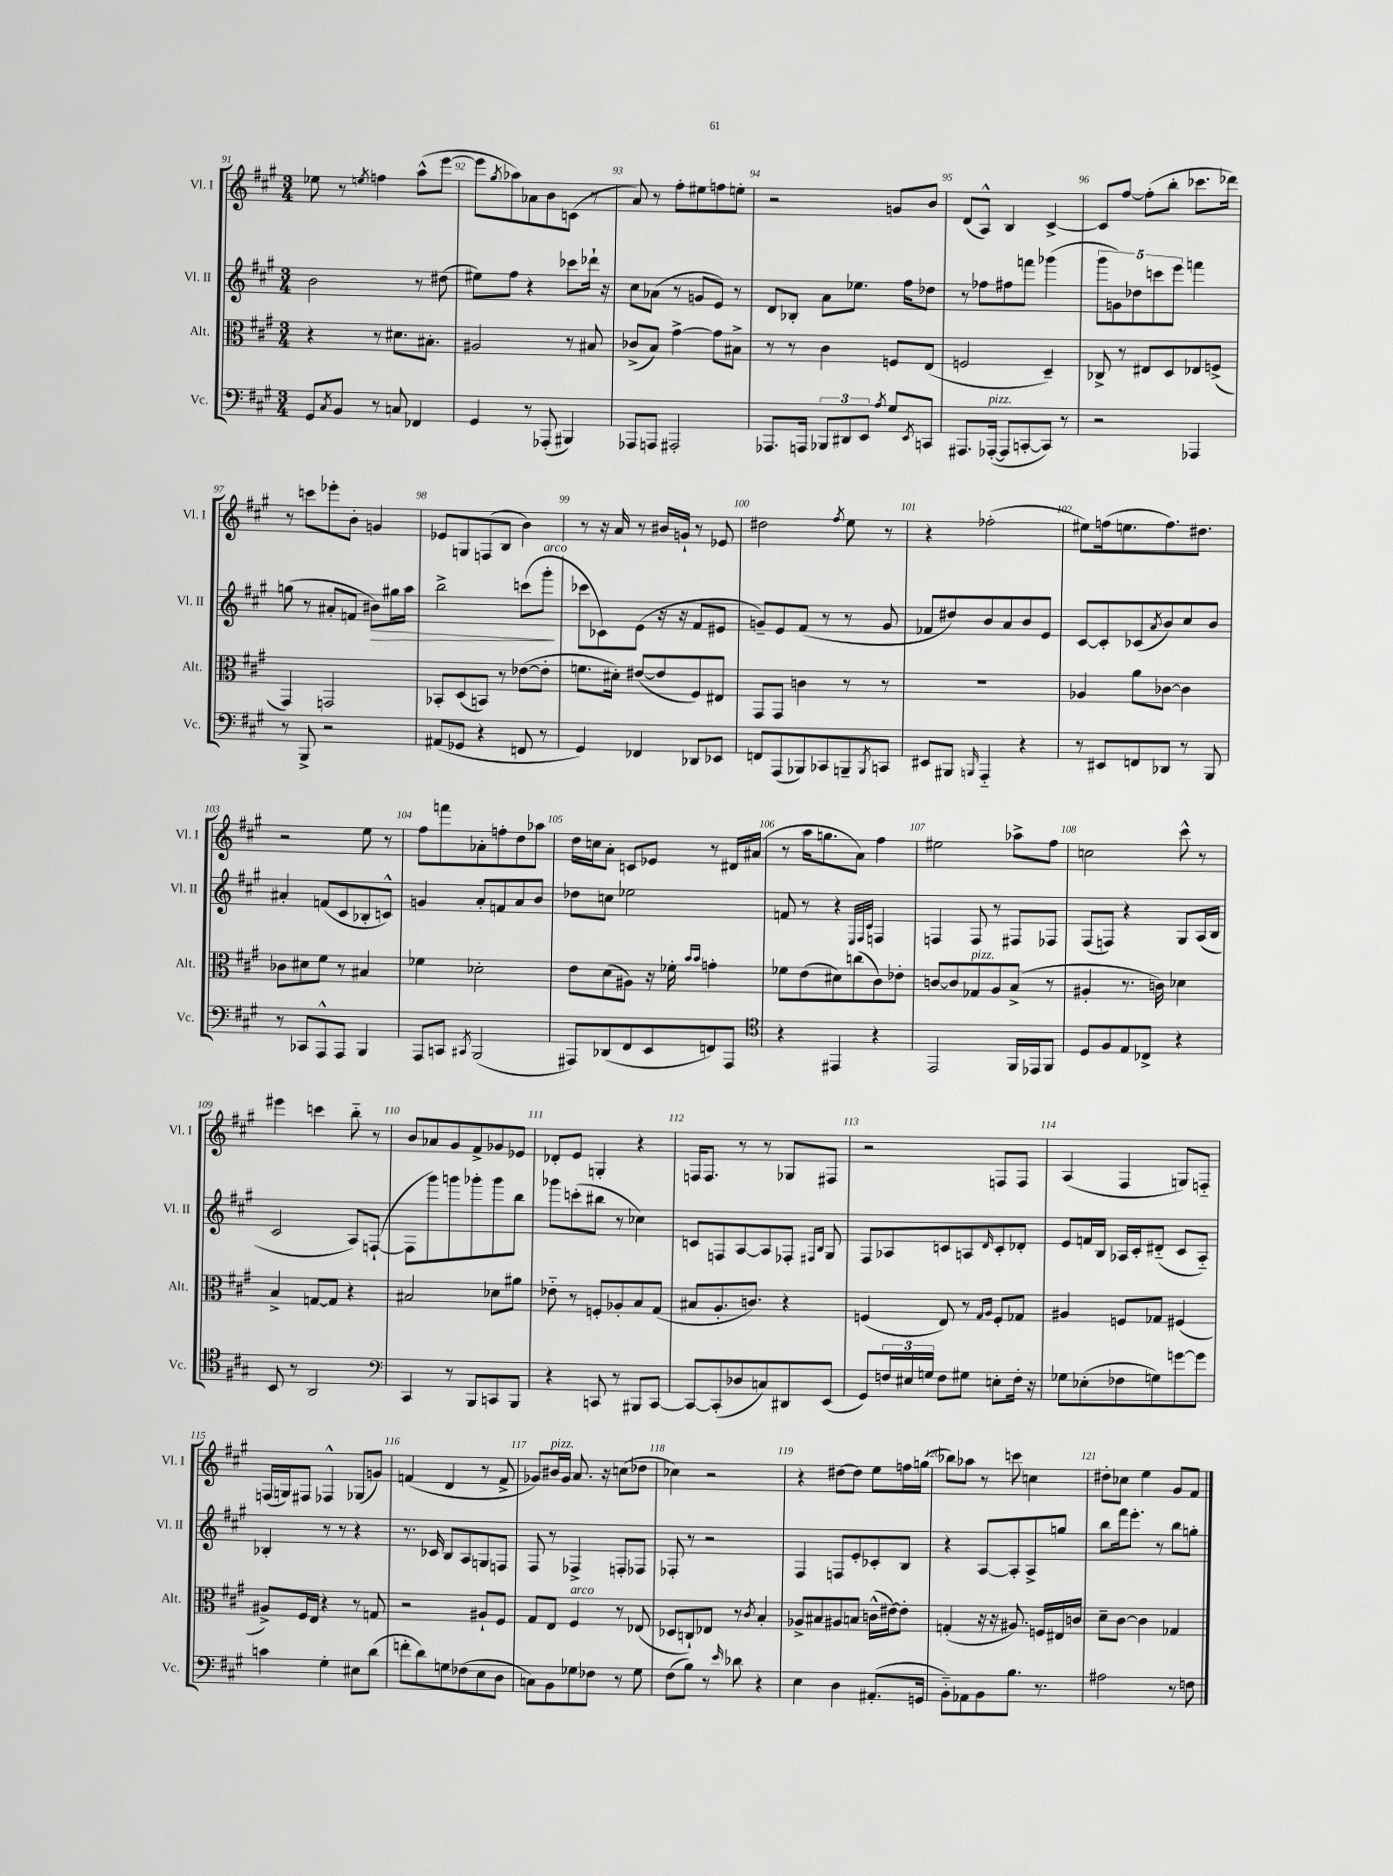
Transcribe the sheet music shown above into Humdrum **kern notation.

**kern	**kern	**kern	**kern
*staff4	*staff3	*staff2	*staff1
*clefF4	*clefC3	*clefG2	*clefG2
*k[f#c#g#]	*k[f#c#g#]	*k[f#c#g#]	*k[f#c#g#]
*M3/4	*M3/4	*M3/4	*M3/4
8GG#/L	4r	2b\	8ee-\
8qC#/	.	.	.
8BB/J	.	.	8r
.	.	.	8qee/
8r	8r	.	4ff\
8C/	8.d#\L	.	.
4FF-/	.	8r	(8aa^^\L
.	8.B#'\J	.	.
.	.	(8dd#\	[8eee\J
=	=	=	=
4GG#/	2A#/	8ee#\L)	8eee\]L
.	.	.	8qgg#/
.	.	8ff#\J	8aa-\)
8r	.	4r	8a-\
(8AAA-'/	.	.	8b\
4BBB#/)	8r	8ccc-\L	(8c\J
.	8B#/	16ddd-`\Jk	8r
.	.	16r	.
=	=	=	=
8AAA-/L	(8c-^/L	8cc#\L	8a/)
8AAA/J	8B/J)	(8a-\J	8r
2AAA#'/	[4g#^\	8r	8ff#'\L
.	.	8g/L	8ee#\
.	8g#\]L	8e/J)	8ff\
.	8B#^\J	8r	8ee'\J
=	=	=	=
8.AAA-/L	8r	8d/L	2r
.	8r	8B-'/J	.
16AAA/Jk	.	.	.
12BBB-/L	4c#\	8a\L	.
12DD#/	.	.	.
.	.	8.ee-\J	.
12EE/J	.	.	.
8qA/	.	.	.
8G#/L	8F/L	.	8g/L
.	.	16ff#\LK	.
8qEE/	.	.	.
8CC/J	(8E/J	8dd-\J	8b/J
=	=	=	=
8.AAA#/L	2F/	8r	(8d/L
.	.	8ff-\L	8A^^/J)
([16AAA-'/Jk	.	.	.
8AAA-/]L	.	8ff#\	4B/
[8CC'/	.	8fff\J	.
8CC/]J)	4D~/)	(4ggg-\	[4c#^/
8r	.	.	.
=	=	=	=
2r	8C-^/	10ggg#\L	8c#/]L
.	.	10g\)	.
.	8r	.	[8ff#/J
.	.	10dd-\	.
.	8E#/L	.	(8ff#'\]L
.	.	10ccc\	.
.	8D/	.	8bb'\J
.	.	10eee\J	.
4AAA-/	8E-/	4fff\	8.ccc-\L
.	(8F^/J	.	.
.	.	.	16ddd-\Jk)
=	=	=	=
8r	4GG#/)	(8gg\	8r
8BBB^/	.	8r	8ccc\L
2r	2GG/	8a#'/L	8eee-'\
.	.	8f/J	8b'\J
.	.	8b#\L)	4g/
.	.	16gg#\L	.
.	.	16aa\JJ	.
=	=	=	=
(8AA#/L	8BB-'/L	2bb^\	8e-/L
8GG-/J	(8D/	.	8G/
4r	8BB/J)	.	(8F/
.	8r	.	8B/J
8FF/	([8e-\L	(8ccc\L	4b\)
8r	8e-'\]J	8ggg#'\J	.
=	=	=	=
4GG#/)	8.f\L	8ccc-\L	8r
.	.	8c-\)	16r
.	16d#'\Jk)	.	16a/
4FF-/	([8e#/L	(8e\J	8r
.	8e#/]	16r	16b#/LL
.	.	16r	16g`/JJ
8DD-/L	8F#/)	8f#/L	8r
8EE-/J	8E#/J	8e#/J	8e-/
=	=	=	=
8FF/L	8GG#/L	8g~/L)	2dd#\
(8AAA/	8GG#/J	8e/	.
8BBB-/)	4c\	(8f#/J	.
8CC-/	.	8r	.
.	.	.	8qff#/
8BBB~/	8r	8r	8ee\
8qBBB/	.	.	.
8CC/J	8r	8g/	8r
=	=	=	=
8EE#/L	2.r	8f-/L	4r
8BBB#/J	.	8dd#/)	.
16qqBBB/	.	.	.
4AAA'~/	.	8b/	(2ff-'\
.	.	8a/	.
4r	.	8b/	.
.	.	8e/J	.
=	=	=	=
8r	4A-/	[8c#/L	8ee#\L)
8EE#/L	.	8c#'/]	(16ff\k
.	.	.	8.ee\
8FF/	8a\L	(8c-/	.
.	.	8qa/	.
8DD-/J	[8c-\J	8b/)	8.ff\)
8r	4c-\]	8cc#/	.
.	.	.	8.dd#\J
8BBB/	.	8b/J	.
=	=	=	=
8r	8c-\L	4a#'/	2r
8CC-/L	8d#\	.	.
8AAA^^/	8f#\J	(8f/L	.
8AAA/J	8r	8c#/	.
4BBB/	4B#/	8B-'/	8ee\
.	.	8c^^/J)	8r
=	=	=	=
8AAA/L	4f-\	4g/	8ff#\L
8CC/J	.	.	8fff\
8qCC#/	.	.	.
(2BBB/	2d-'\	8a'/L	8a-'\
.	.	8f/	8ff'\
.	.	8a/	8dd\
.	.	8b/J	8aa-\J
=	=	=	=
8AAA#/L)	8e\L	8dd-\L	16dd\LL
.	.	.	16cc\J
(8DD-/	(8d\	8cc\J	8a'\J
8FF#/	8A#\J)	2ee-\	8c/L
8EE/	16r	.	8e-/J
.	16f-'\	.	.
.	16qqb/LL	.	.
.	16qqb/JJ	.	.
8FF/)	4g'\	.	8r
8AAA#/J	.	.	16d#/LL
.	.	.	(16a#/JJ
=	=	=	=
*clefC4	*	*	*
4r	8f-\L	8f/	8r
.	(8e\	8r	16aa\LK
.	.	.	8.gg\
4EE#/	8d#\)	4r	.
.	(8cc\	.	8a\J)
.	.	32qqE/LLL	.
.	.	32qqF#/	.
.	.	32qqc#/JJJ	.
4r	8c#\)	4F/	4ff#\
.	8e-'\J	.	.
=	=	=	=
2EE/	[8c/L	4F/	2ee#\
.	8c/]	.	.
.	8G-/	8F/	.
.	8A/	8r	.
16FF#/LL	(8B^/J	8F#/L	8aa-^\L
16EE-/J	.	.	.
8FF#/J	8r	8F-/J	8ff#\J
=	=	=	=
8D/L	4A#'/	(8F#/L	2cc\
8F#/	.	8F/J)	.
8E/	8.r	4r	.
8C-^/J	.	.	.
.	16c\)	.	.
4r	4d-\	8G#/L	8ccc#^^\
.	.	(16A/L	8r
.	.	16B/JJ	.
=	=	=	=
8BB/	4B^/	2c#/	4eee#\
8r	.	.	.
2AA/	[8G/L	.	4ccc\
.	8G/]J	.	.
.	4r	8A/L)	8bb'~\
.	.	([8F`/J	8r
=	=	=	=
*clefF4	*	*	*
4CC#/	2B#/	8F\]L	8b/L
.	.	8ggg#\)	8a-/
8r	.	8ggg\	8g#/
8BBB/L	.	8ggg-'\	8f#^/
8CC/	8d-\L	8ggg-\	8g-/
8BBB/J	8a#\J	8bb\J	8e-/J
=	=	=	=
4r	8e-'~\	8ggg-\L	8d-'/L
.	8r	(8ccc'\	8e/J
8CC/	8F'/L	8bb#\J	4G'/
8r	8A-'/	8r	.
8BBB#/L	8B/	4cc-\)	4r
[8CC/J	(8G#/J	.	.
=	=	=	=
8CC/_L	8B#/L	8c/L	16F/LK
.	.	.	8.F/J
(8CC'/]	8.A'/	8F/	.
8D-/	.	[8A/	8r
.	8.c/J)	.	.
8C/)	.	8A/]	8r
8DD#/	4r	8F-'/J	8G-/L
.	.	16qqF#/LL	.
.	.	16qqB/JJ	.
(8EE/J	.	8G#/	8F#/J
=	=	=	=
8GG#/L)	(4F/	8F#/L	2r
24F/L	.	8A-/	.
24E#/	.	.	.
24G/JJ	.	.	.
8F\L	8E/)	8c/	.
8G#\J	8r	8A/	.
.	16qqG#/LL	.	.
.	16qqA/JJ	16qqd/	.
8E'\L	8F'/L	8c'/	8F/L
16F'\Jk	8G-/J	8d-'/J	8F/J
16r	.	.	.
=	=	=	=
8G-\L	4A#/	8e/L	(4A/
(8E-'\	.	16f/L	.
.	.	16B/JJ	.
8F-\	8F/L	16A-/LL	4F#/
.	.	16c#'/J	.
8G\)	8G-/J	(8d#'~/J	.
[8g\	(4F#/	8c#/L	8G/L)
8g\]J	.	8A-'~/J)	8F'~/J
=	=	=	=
4c\	8A#^/L)	4B-'/	(16F/LL
.	.	.	16G/J)
.	16F#/L	.	8F#/J
.	16E/JJ	.	.
4G#'\	4r	8r	4F-^^/
.	.	8r	.
8E#\L	8r	4r	(8G-/L
(8d\J	8G/	.	8g/J)
=	=	=	=
8f'\L	2r	8.r	(4f/
8d\)	.	.	.
.	.	16c-/	.
8G\	.	8B/L	4d/
(8F-\	.	8A/	.
8E\	8A#`/L	8G/	8r
8D\J	8F#/J	8F/J	8f^/
=	=	=	=
8C\L)	8G#/L	8F#/	8g-/L)
8BB\	8E/J	8r	16b#/L
.	.	.	16g-/JJ
8G-\	4F#/	4F-^/	8.a/
8F-\J	.	.	.
.	.	.	16r
8r	8r	8F'/L	(8cc\L
8G-\	(8E-/	8F-/J	8dd-\J
=	=	=	=
(8F#\L	8D-/L	8F-'/	4cc-\)
8B\J)	8C`/)	8r	.
8r	8E-/J	2r	2r
16qqe/	.	.	.
8d-\	8r	.	.
.	8qc#/	.	.
4r	4B'/	.	.
=	=	=	=
4E\	8A-^/L	4F#/	4r
.	8B#/	.	.
4D\	8A#/	8F/L	[8dd#\L
.	8B/J	8e'/	8dd#\]J
(8.AA#'/L	(16c^^\LL	8c-'/	8ee\L
.	[16e#\J)	.	.
.	8e#'\]J	8B/J	16ff\L
16GG/Jk	.	.	(16gg\JJ
=	=	=	=
8BB'~\L)	(4G'/	4r	8bb-\L)
8AA-\	.	.	8aa-\J
8BB\	16r	[8A/L	8r
.	16r	.	.
8.B\J	8.A#/)	8A'/]	8ccc\
.	.	8A^/	4cc\
8.r	16F/LL	.	.
.	16E#/	8gg/J	.
.	16c/JJ	.	.
=	=	=	=
2A#\	8d~\L	8bb\L	8dd#'\L
.	[8c#\J	16fff#\k	8cc-\J
.	.	8.eee'\J	.
.	4c#\]	.	4ee\
.	.	8r	.
8r	4G-/	8bb\L	8g#/L
8F\	.	8gg'\J	8f#/J
==	==	==	==
*-	*-	*-	*-
